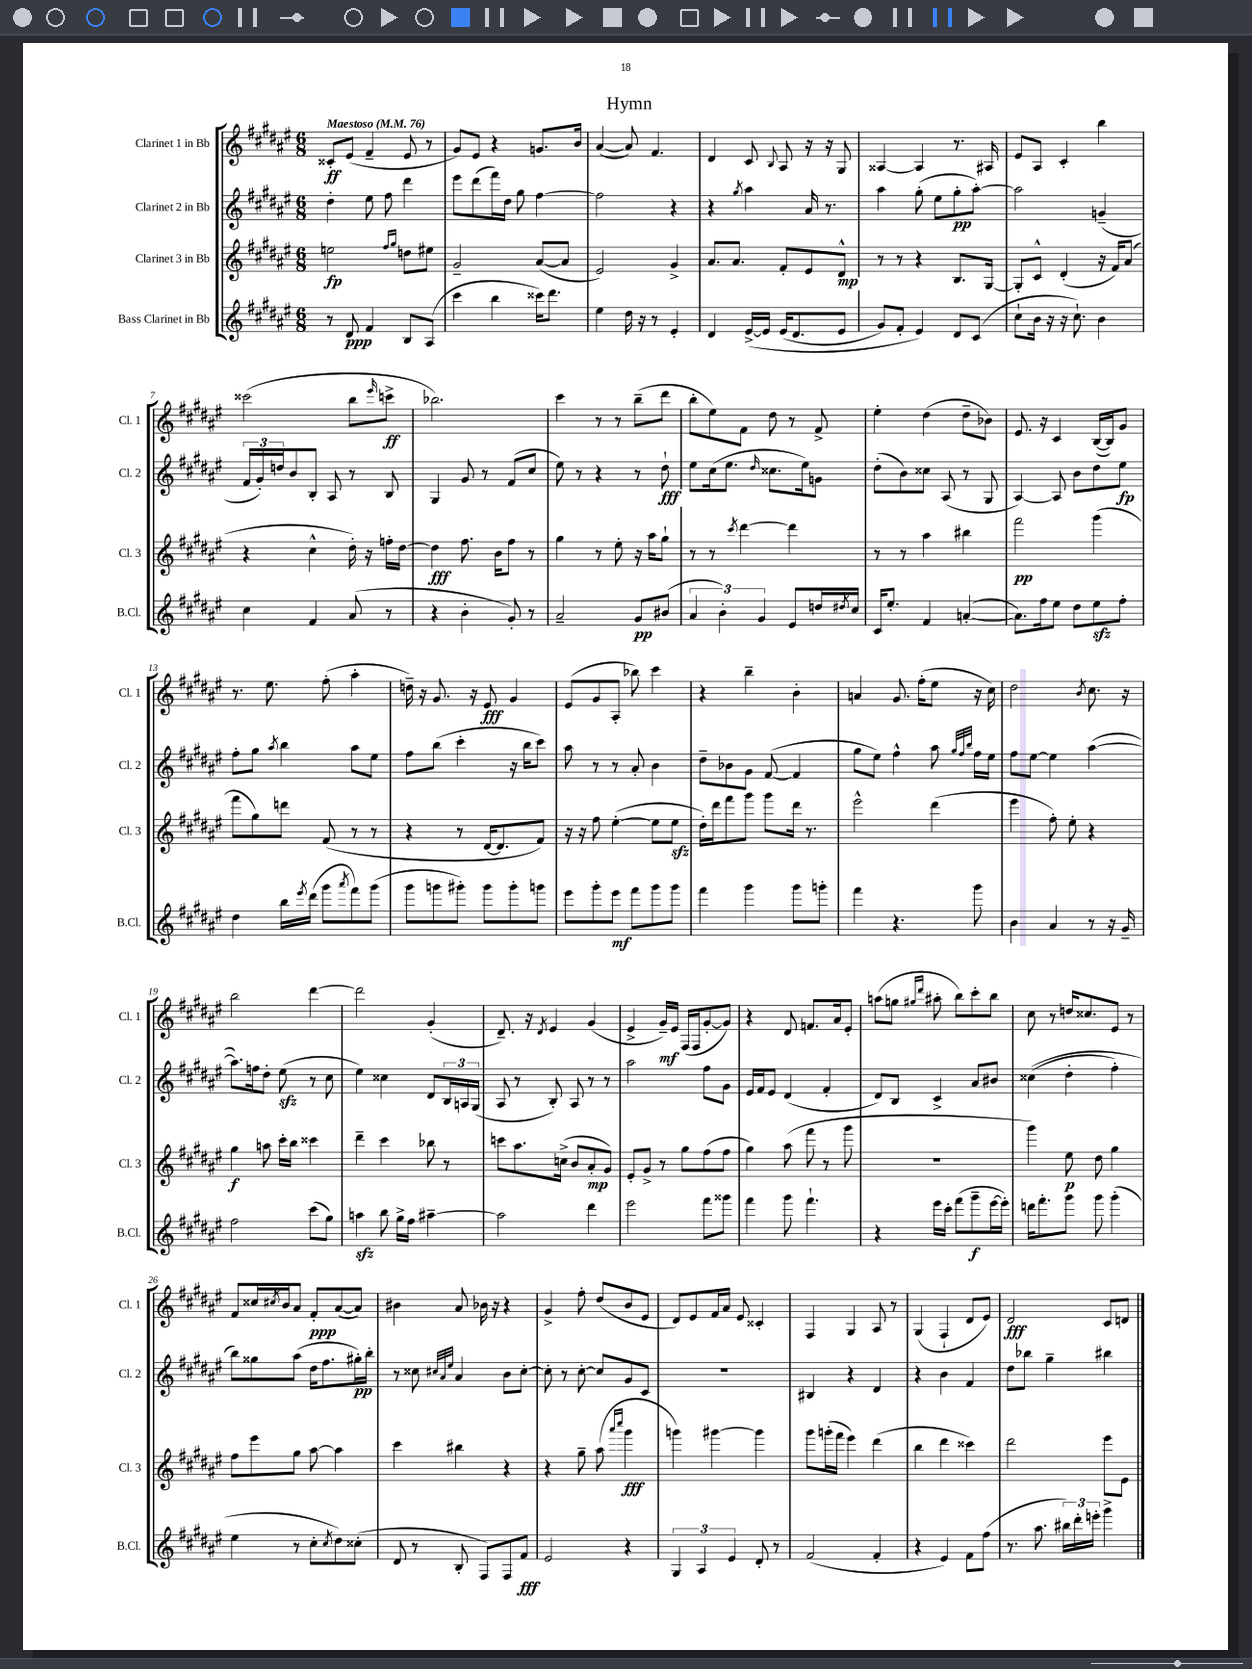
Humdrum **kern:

**kern	**kern	**kern	**kern
*staff4	*staff3	*staff2	*staff1
*clefG2	*clefG2	*clefG2	*clefG2
*k[f#c#g#d#a#e#]	*k[f#c#g#d#a#e#]	*k[f#c#g#d#a#e#]	*k[f#c#g#d#a#e#]
*M6/8	*M6/8	*M6/8	*M6/8
*MM76	*MM76	*MM76	*MM76
8r	2ee	4dd#'	8c##'
8d#	.	.	(8e#
4f#	.	8ee#	4f#~
.	.	8ff#	.
.	16qqff#	.	.
.	16qqgg#	.	.
8B	8dd	4ddd#	8e#
(8A#	8ee#	.	8r
=	=	=	=
4ccc#	2g#~	8eee#	8g#)
.	.	(8ddd#	8e#
4bb	.	16fff#)	4r
.	.	16dd#	.
.	.	8gg#	.
16ccc##)	([8a#	[4ff#	8.g
8.ddd#	.	.	.
.	8a#]	.	.
.	.	.	16b
=	=	=	=
4ee#	2e#)	2ff#]	([4a#
16dd#	.	.	8a#])
16r	.	.	.
8r	.	.	4.f#
4e#'	4g#^	4r	.
=	=	=	=
4d#	8.a#	4r	4d#
.	8.a#	.	.
.	.	8qgg#	.
&([16e#^	.	4aa#	8c#
16e#]	.	.	.
.	.	.	8qqB
(16e#	8f#'	.	8A#
8.d#	.	.	.
.	8e#	16a#	16r
.	.	8.r	16r
8e#	8d#^^	.	8G#
=	=	=	=
8g#)	8r	4aa#	[4A##
8f#'	8r	.	.
4e#&)	4r	(8gg#'	4A##]
.	.	8ee#	.
8d#	8.B	8gg#'	8.r
(8c#	.	[8aa#')	.
.	[16G#	.	16A#
=	=	=	=
8cc#`	8G#']	2aa#]	8e#
16b	8c#^^	.	8A#
16r	.	.	.
16r	(4d#'	.	4c#'
8.cc#`)	.	.	.
4b	16r	(4g~	4bb
.	16f#)	.	.
.	(8a#	.	.
=	=	=	=
4cc#	4r	24f#	(2ccc##
.	.	24g#')	.
.	.	24dd	.
.	.	8b	.
4f#	4cc#^^	8B'	.
.	.	8A#	.
(8a#	16dd#')	8r	8bb
.	16r	.	.
.	.	.	16qqeee#
8r	16ff'	8B	8ccc^
.	[16dd#	.	.
=	=	=	=
4r	4dd#]	4G#	2.bb-)
4b'	8.ff#	8g#	.
.	.	8r	.
.	16b	.	.
8g#')	8ff#	(8f#	.
8r	8r	8cc#	.
=	=	=	=
2a#~	4gg#	8ee#)	4ccc#
.	.	8r	.
.	8r	4r	8r
.	8ee#'	.	8r
8g#	16r	8r	(8bb~
.	16aa#	.	.
(8b#	8gg#`	8dd#`	8ddd#
=	=	=	=
6a#	8r	8ee#	8bb'
.	8r	(16cc#	8ee#)
6b')	.	.	.
.	.	8.ee#	.
.	8qccc#	.	.
.	[4ddd#	.	8f#
6g#	.	.	.
.	.	16qqdd#	.
.	.	8.cc##	8dd#
8e#	4ddd#]	.	8r
.	.	16ee#)	.
16dd	.	8g	8f#^
8qdd#	.	.	.
16cc#	.	.	.
=	=	=	=
16c#	8r	(8dd#'	4ee#'
8.ee#'	.	.	.
.	8r	8b)	.
4f#	4aa#	8cc##	(4dd#
.	.	(8A#	.
([4a'	4bb#	8r	8dd#~
.	.	8G#	8b-)
=	=	=	=
8.a])	2fff#	[4A#)	8.e#
16ff#	.	.	16r
8ee#	.	8A#]	4c#
8dd#	.	8b	.
8ee#	(4ggg#	8dd#	([16B
.	.	.	16B])
8ff#'	.	8ee#	8g#
=	=	=	=
4dd#	8fff#	8ff#'	8.r
.	8gg#)	8gg#	.
.	.	.	8.ee#
.	.	8qaa#	.
16bb	8ddd	4bb	.
8qeee#	.	.	.
(16ddd#	.	.	.
8ggg#	(8f#	.	(8ff#'
8qaaa#	.	.	.
8fff#)	8r	8aa#	4aa#'
(8ggg#	8r	8ee#	.
=	=	=	=
8ggg#	4r	8ff#	16dd~)
.	.	.	16r
8ggg	.	(8bb	8.g#
8ggg#')	8r	4ccc#'	.
.	.	.	16r
8ggg#	[16d#	.	8e#
.	8.d#]	.	.
8ggg#'	.	16r	4g#
.	.	16bb	.
8ggg	8f#)	8ccc#)	.
=	=	=	=
8eee#	16r	8aa#	(8e#
.	16r	.	.
8ggg#'	8ff#	8r	8g#
8eee#	([4ee#'	8r	8A#'
8fff#	.	8a#'	8bb-)
8ggg#	8ee#]	4b	4ccc#
8ggg#	8ee#	.	.
=	=	=	=
4fff#	16dd#')	8dd#~	4r
.	16ddd#	.	.
.	8fff#	8b-	.
4ggg#	8ggg#	8g#	4bb~
.	8ggg#	([8f#	.
8ggg#	16ddd#	4f#]	4b'
.	8.r	.	.
8ggg'	.	.	.
=	=	=	=
4fff#	2eee#^^	8gg#	4a
.	.	8ee#)	.
4.r	.	4ff#^^	8.g#
.	.	.	(16ff#'
.	(4ddd#	8aa#	8ee#
.	.	32qqgg#	.
.	.	32qqff#	.
.	.	32qqbb	.
8ggg#	.	16ff#	16r
.	.	16ee#	16cc#)
=	=	=	=
4b	4eee#	8ff#	2dd#
.	.	[8ee#	.
4a#	8ff#')	4ee#]	.
.	8ee#'	.	.
.	.	.	8qb
8r	4r	([4aa#	8.cc#
16r	.	.	.
16g#~	.	.	16r
=	=	=	=
2ff#	4gg#	8.aa#])	2bb
.	.	16ff	.
.	8aa	8dd#'	.
.	16ccc#'	(8ee#	.
.	16bb	.	.
(8ccc#	4ccc##	8r	[4ddd#
8gg#)	.	8cc#	.
=	=	=	=
4aa	4ddd#~	4ee#)	2ddd#]
8bb	4ccc#	4cc##	.
16gg#^	.	.	.
16ff#	.	.	.
[4aa#~	8bb-	8d#	(4g#'
.	8r	24B	.
.	.	24A	.
.	.	(24G#	.
=	=	=	=
2aa#]	8ccc	8A#	8.d#~)
.	8.aa#	8r	.
.	.	.	16r
.	.	.	8qd#
.	.	8B')	4e#
.	(16cc^	.	.
.	8b	8A#	.
4ddd#	8a#'	8r	(4g#
.	8g#)	8r	.
=	=	=	=
2eee#	8e#'	2aa#	4e#^
.	8g#^	.	.
.	8r	.	16g#~)
.	.	.	16e#
.	8gg#	.	(16F#
.	.	.	16F#
8fff#	(8ff#	8ff#	[8g#'
8ggg##	8ff#	8g#	8g#])
=	=	=	=
4fff#	4gg#)	16e#	4r
.	.	16f#	.
.	.	8e#	.
8ggg#	(8aa#	(4d#	8d#
4.fff#`	8fff#	.	8.f
.	8r	4f#'	.
.	.	.	16a#
.	8ggg#	.	8e#'
=	=	=	=
4r	2.r	8d#)	(8aa
.	.	8B	8gg
.	.	.	16qqgg#
.	.	.	16qqddd#
16eee#	.	4c#^	8aa#'
16ccc#'	.	.	.
(8fff#	.	.	8bb)
8ggg#~	.	8a#	8ccc#'
[16eee#	.	8b#	8bb
16eee#'])	.	.	.
=	=	=	=
16ddd	4ggg#)	&((4cc##	8cc#
8.fff#'	.	.	.
.	.	.	8r
8ggg#	8ee#	4dd#'	16dd
.	.	.	8.cc##
8ggg#	8dd#	.	.
(4ggg#'	4gg#	4ff#')	8e#
.	.	.	8r
=	=	=	=
4ee#	8ff#	8bb&)	8f#
.	8eee#	8gg##	16cc##
.	.	.	8qcc#
.	.	.	16b
8r	8gg#	(8aa#	8a#
8cc#'	[8aa#	16dd#	8f#'
.	.	8.ff#	.
8qcc#	.	.	.
8dd#)	4aa#]	.	([8a#
(8cc##'	.	16gg#')	8a#])
.	.	16bb'	.
=	=	=	=
8d#	4ccc#	8r	4b#
8r	.	8cc##	.
.	.	32qqcc#	.
.	.	32qqa#	.
.	.	32qqee#	.
8B'	4bb#	4a#	8a#
8F#)	.	.	16b-
.	.	.	16r
8F#	4r	8b	4r
8f#	.	[8cc#'	.
=	=	=	=
2e#	4r	8cc#']	4g#^
.	.	8r	.
.	8gg#~	[8cc#'	8ff#'
.	(8aa#	8cc#]	(8dd#
.	16qqaaa#	.	.
.	16qqcccc#	.	.
4r	4ggg#	8g#	8b
.	.	8c#	8e#
=	=	=	=
6G#	4ggg)	2.r	8d#)
.	.	.	8e#
6A#	.	.	.
.	[4ggg#	.	16f#
.	.	.	16a#
6e#	.	.	.
.	.	.	8e#
8d#'	4ggg#]	.	4c##'
8r	.	.	.
=	=	=	=
(2f#	8ggg#	4B#	4F#
.	(16ggg'	.	.
.	16fff#	.	.
.	4eee#)	4r	4G#
4f#'	(4ddd#	4d#	8A#
.	.	.	8r
=	=	=	=
4r	4bb	4r	(4G#
4e#)	4ddd#	4b	4F#`
8f#	4ccc##)	4f#	8d#
(8ff#	.	.	8e#)
=	=	=	=
8.r	2ddd#	8dd#	2d#
.	.	8bb-	.
8.aa#	.	.	.
.	.	4gg#~	.
24bb#)	.	.	.
24ddd#'	.	.	.
24eee'	.	.	.
4ggg#^	8eee#	4bb#	8c#
.	8e#	.	8d
==	==	==	==
*-	*-	*-	*-
